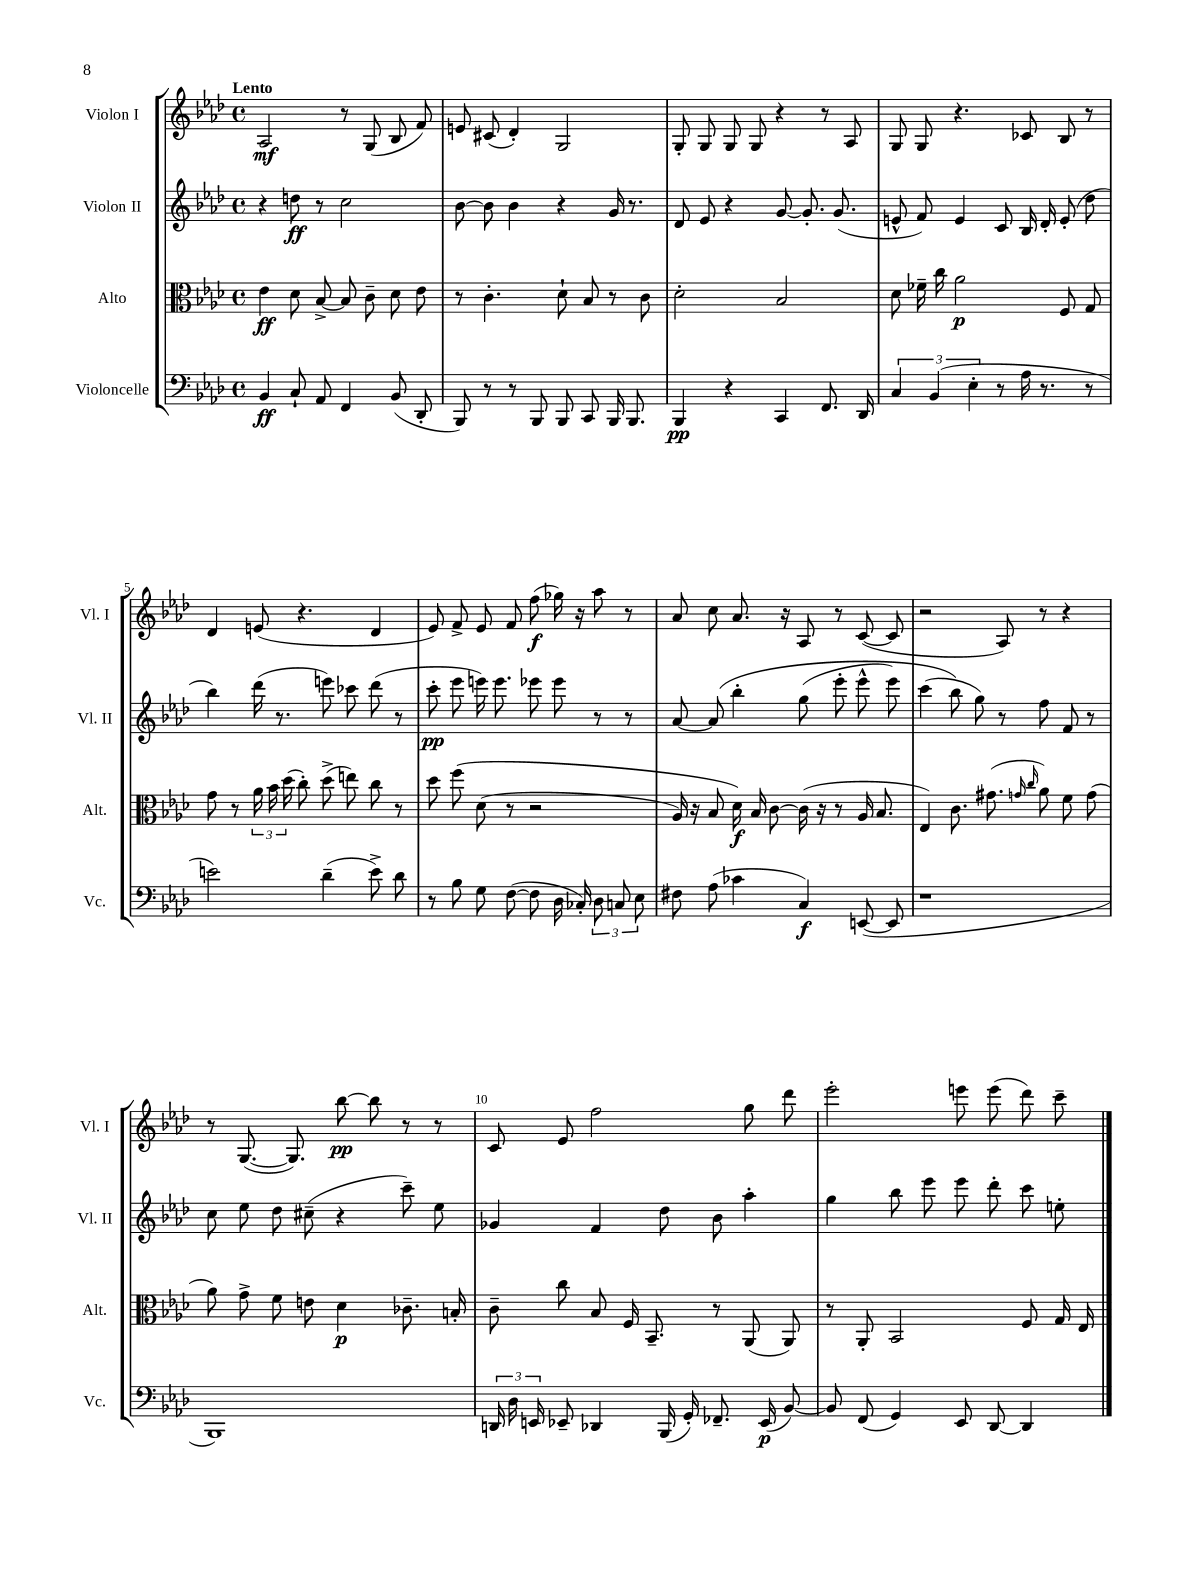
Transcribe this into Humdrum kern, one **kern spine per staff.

**kern	**kern	**kern	**kern
*staff4	*staff3	*staff2	*staff1
*clefF4	*clefC3	*clefG2	*clefG2
*k[b-e-a-d-]	*k[b-e-a-d-]	*k[b-e-a-d-]	*k[b-e-a-d-]
*M4/4	*M4/4	*M4/4	*M4/4
*met(c)	*met(c)	*met(c)	*met(c)
4BB-	4e-	4r	2A-
8C`	8d-	8dd	.
8AA-	[8B-^	8r	.
4FF	8B-]	2cc	8r
.	8c~	.	(8G
(8BB-	8d-	.	8B-
8DD-'	8e-	.	8f)
=	=	=	=
8BBB-)	8r	[8b-	8e
8r	4.c'	8b-]	(8c#
8r	.	4b-	4d-')
8BBB-	.	.	.
8BBB-	8d-`	4r	2G
8CC	8B-	.	.
16BBB-	8r	16g	.
8.BBB-	.	8.r	.
.	8c	.	.
=	=	=	=
4BBB-	2d-'	8d-	8G'
.	.	8e-	8G
4r	.	4r	8G
.	.	.	8G
4CC	2B-	[8g	4r
.	.	8.g']	.
8.FF	.	.	8r
.	.	(8.g	.
.	.	.	8A-
16DD-	.	.	.
=	=	=	=
6C	8d-	8e^^	8G
.	16f-~	8f)	8G
(6BB-	.	.	.
.	16cc	.	.
.	2a-	4e	4.r
6E-'	.	.	.
8r	.	8c	.
16A-	.	16B-	8c-
8.r	.	16d-'	.
.	8F	(8e'	8B-
8r	8G	8dd-	8r
=	=	=	=
2e)	8g	4bb-)	4d-
.	8r	.	.
.	24a-	(16ddd-	(8e
.	24b-	.	.
.	.	8.r	.
.	(24dd-	.	.
.	8cc')	.	4.r
(4d-~	(8dd-^	8eee)	.
.	8ee)	8ccc-	.
8e^)	8cc	(8ddd-	4d-
8d-	8r	8r	.
=	=	=	=
8r	8dd-	8ccc'	8e-)
8B-	&(8ff	8eee-	8f^
8G	(8d-	16eee)	8e-
.	.	8.eee	.
([8F	8r	.	8f
8F]	2r	8eee-	(8ff
16D-	.	8eee-	16gg-)
16C-')	.	.	16r
12D-	.	8r	8aa-
12C	.	.	.
.	.	8r	8r
12E-	.	.	.
=	=	=	=
8F#	16A-)	[8a-	8a-
.	16r	.	.
(8A-	8B-	&(8a-]	8cc
4c-	16d-&)	4bb-'	8.a-
.	16B-	.	.
.	[8c	.	.
.	.	.	16r
4C)	(16c]	(8gg	8A-
.	16r	.	.
.	8r	8eee-'	8r
([8EE	16A-	8eee-^^	([8c
.	8.B-	.	.
8EE]	.	8eee-)	8c]
=	=	=	=
1r	4E-)	(4ccc	2r
.	8.c	8bb-&)	.
.	.	8gg)	.
.	(8.g#	.	.
.	.	8r	8A-)
.	16qqg	.	.
.	16qqcc	.	.
.	8a-)	8ff	8r
.	8f	8f	4r
.	(8g	8r	.
=	=	=	=
1BBB-)	8a-)	8cc	8r
.	8g^	8ee-	([8.G
.	8f	8dd-	.
.	.	.	8.G])
.	8e	(8cc#~	.
.	4d-	4r	[8bb-
.	.	.	8bb-]
.	8.c-~	8ccc~)	8r
.	.	8ee-	8r
.	16B'	.	.
=	=	=	=
24DD	8c~	4g-	8c
24D-	.	.	.
24EE	.	.	.
8EE-~	8cc	.	8e-
4DD-	8B-	4f	2ff
.	16F	.	.
.	8.BB-~	.	.
(16BBB-	.	8dd-	.
16GG')	.	.	.
8.FF-~	8r	8b-	.
.	(8AA-	4aa-'	8gg
(16EE-	.	.	.
[8BB-)	8AA-)	.	8ddd-
=	=	=	=
8BB-]	8r	4gg	2eee-'
(8FF	8AA-'	.	.
4GG)	2BB-	8bb-	.
.	.	8eee-	.
8EE-	.	8eee-	8eee
[8DD-	.	8ddd-'	(8eee
4DD-]	8F	8ccc	8ddd-)
.	16G	8ee'	8ccc~
.	16E-	.	.
==	==	==	==
*-	*-	*-	*-
